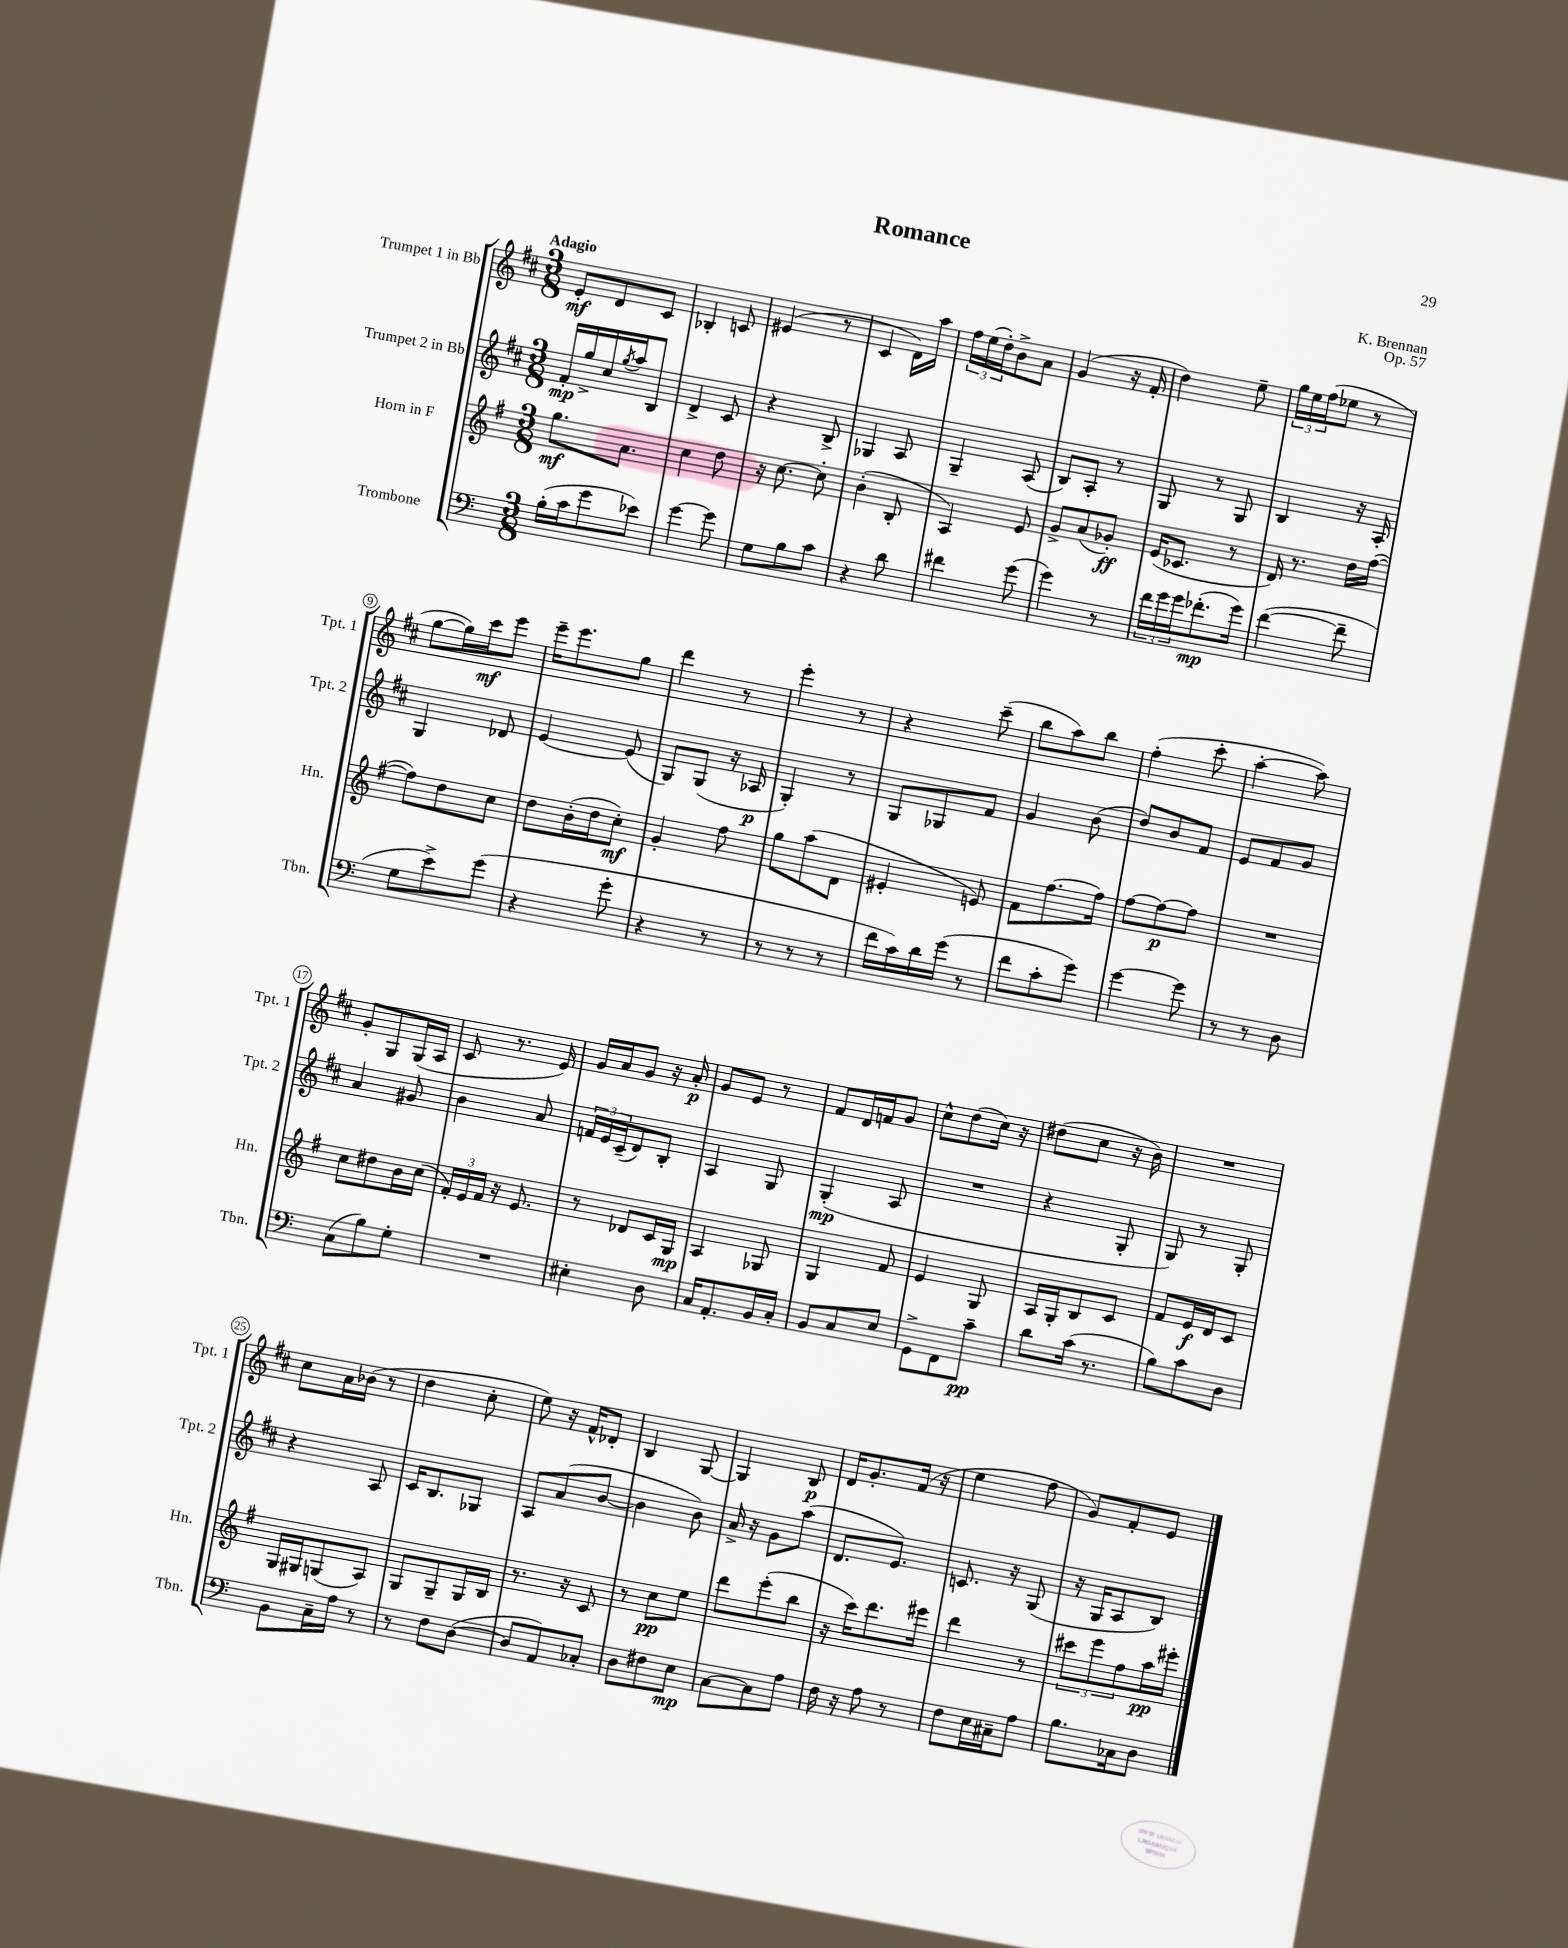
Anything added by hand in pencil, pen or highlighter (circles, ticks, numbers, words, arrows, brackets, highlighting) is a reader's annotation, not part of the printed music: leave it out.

**kern	**kern	**kern	**kern
*staff4	*staff3	*staff2	*staff1
*clefF4	*clefG2	*clefG2	*clefG2
*k[]	*k[f#]	*k[f#c#]	*k[f#c#]
*M3/8	*M3/8	*M3/8	*M3/8
(16B'	8.gg	16f#'	8e'
16c	.	16gg^	.
8g	.	16cc#	8d
.	.	8qgg	.
.	8.a	16aa	.
8e-)	.	8B	8c#
=	=	=	=
[4g	4cc	4d^	4B-'
8g]	8dd	8c#	8c
=	=	=	=
8G	16r	4r	(4e#
.	[8.cc	.	.
8B	.	.	.
8c	8cc']	8B^	8r
=	=	=	=
4r	(4b'	4G-	4c#
8d	8B'	8A	16d)
.	.	.	16aa
=	=	=	=
4f#	4A)	4G~	24ff#
.	.	.	(24ee
.	.	.	24dd')
.	.	.	8b^
(8g	8e	(8A	8a
=	=	=	=
4g)	8g^	8B)	(4g
.	(8a	8A'	.
8r	8g-')	8r	16r
.	.	.	16f#'
=	=	=	=
24f	(16e	8G	4dd)
24g	.	.	.
.	8.c-	.	.
24g	.	.	.
(8.f-'	.	8r	.
.	8r	8G	8ee~
16g)	.	.	.
=	=	=	=
([4f	16d)	4B	24gg
.	.	.	24ee
.	8.r	.	.
.	.	.	(24ff#
.	.	.	8ee-
8f~]	16dd	16r	8r
.	([16ff#	16A'	.
=	=	=	=
8G	8ff#])	4G	[8gg
8e^)	8dd	.	16gg])
.	.	.	16ccc#
(8g	8cc	8d-	8eee
=	=	=	=
4r	8dd	[4e	16eee~
.	.	.	8.eee
.	(16b'	.	.
.	16dd	.	.
8g'	8cc')	(8e]	8gg
=	=	=	=
4r	4g'	8G)	4ddd
.	.	(8G	.
8r	8ff#	16r	8r
.	.	16A-	.
=	=	=	=
8r	8gg	4G')	4eee'
8r	(8aa	.	.
8r	8d	8r	8r
=	=	=	=
16f	4e#'	8G	4r
16c)	.	.	.
16d	.	8G-	.
(16g	.	.	.
8r	8e)	8f#	(8ccc#~
=	=	=	=
8f	8f#	4g	8bb
8c'	[8.ff#	.	8aa)
8g)	.	(8b	8bb
.	16ff#]	.	.
=	=	=	=
[4g	[8ff#	8dd)	(4ff#'
.	8ff#_	8b	.
8g]	8ff#]	8f#	8ccc#'
=	=	=	=
8r	4.r	8e	[4aa'
8r	.	8f#	.
8D	.	8g	8aa])
=	=	=	=
(8C	8cc	4a	8g'
8B)	8dd#	.	8G
8G'	16b	8g#	(16G
.	(16cc	.	16A
=	=	=	=
4.r	24f#')	4b	8c#
.	24e	.	.
.	24f#	.	.
.	16r	.	8.r
.	8.e	.	.
.	.	8a	.
.	.	.	16e)
=	=	=	=
4E#'	8r	24f	16g
.	.	24e	.
.	.	.	16a
.	.	(24c#~	.
.	8d-	8d)	8g
8D	16c	8B'	16r
.	16G	.	16a'
=	=	=	=
16C	4A	4A	8g
8.AA'	.	.	.
.	.	.	8e
16BB	8G-	8G	8r
16C'	.	.	.
=	=	=	=
8BB	4G	(4G'	8f#
8C	.	.	16d
.	.	.	16f
8E	8f#	8A	8g
=	=	=	=
8GG^	4e	4.r	8cc#^^
8FF	.	.	(8dd
8c~	8G	.	16cc#)
.	.	.	16r
=	=	=	=
8d	16A	4r	(8dd#
.	16G'	.	.
(16c	8B	.	8cc#
8.r	.	.	.
.	8c	8G'	16r
.	.	.	16b)
=	=	=	=
8B)	8f#	8G)	4.r
8c	16e	8r	.
.	16d	.	.
8D	8c	8G'	.
=	=	=	=
8BB	16G	4r	8cc#
.	16G#	.	.
16C~	(8G	.	16a
16A	.	.	(16b-
8r	8A)	8A	8r
=	=	=	=
8r	8G	16c#	4dd
.	.	8.B	.
8F	8G~	.	.
([8D	16G	8G-	8cc#'
.	16B	.	.
=	=	=	=
8D]	8.r	8A	8ee)
8AA)	.	(8a	16r
.	16r	.	16f#^^
8C-'	8c	[8b	8d-'
=	=	=	=
8D	8r	4b]	4B
8F#	8cc	.	.
8E	8ee	8b)	[8G
=	=	=	=
[8C	8ddd	16a^	4G]
.	.	16r	.
8C]	(8eee'	8g	.
8A	8bb	(8aa	8B
=	=	=	=
16F	16r	8.d	16d
16r	16ccc)	.	8.g'
8A	8.ddd	.	.
.	.	8.e)	.
8r	.	.	(16f#
.	16eee#	.	16r
=	=	=	=
8F	4ddd	8.c	4ee
16E	.	.	.
16C#~	.	16r	.
8A	8r	(8G	8ff#
=	=	=	=
8.B	12ccc#	16r	8g)
.	.	16G	.
.	12eee	.	.
.	.	8A	8f#'
.	12ff#	.	.
16C-	.	.	.
8D	16aa	8B)	8e
.	16eee#'	.	.
==	==	==	==
*-	*-	*-	*-
